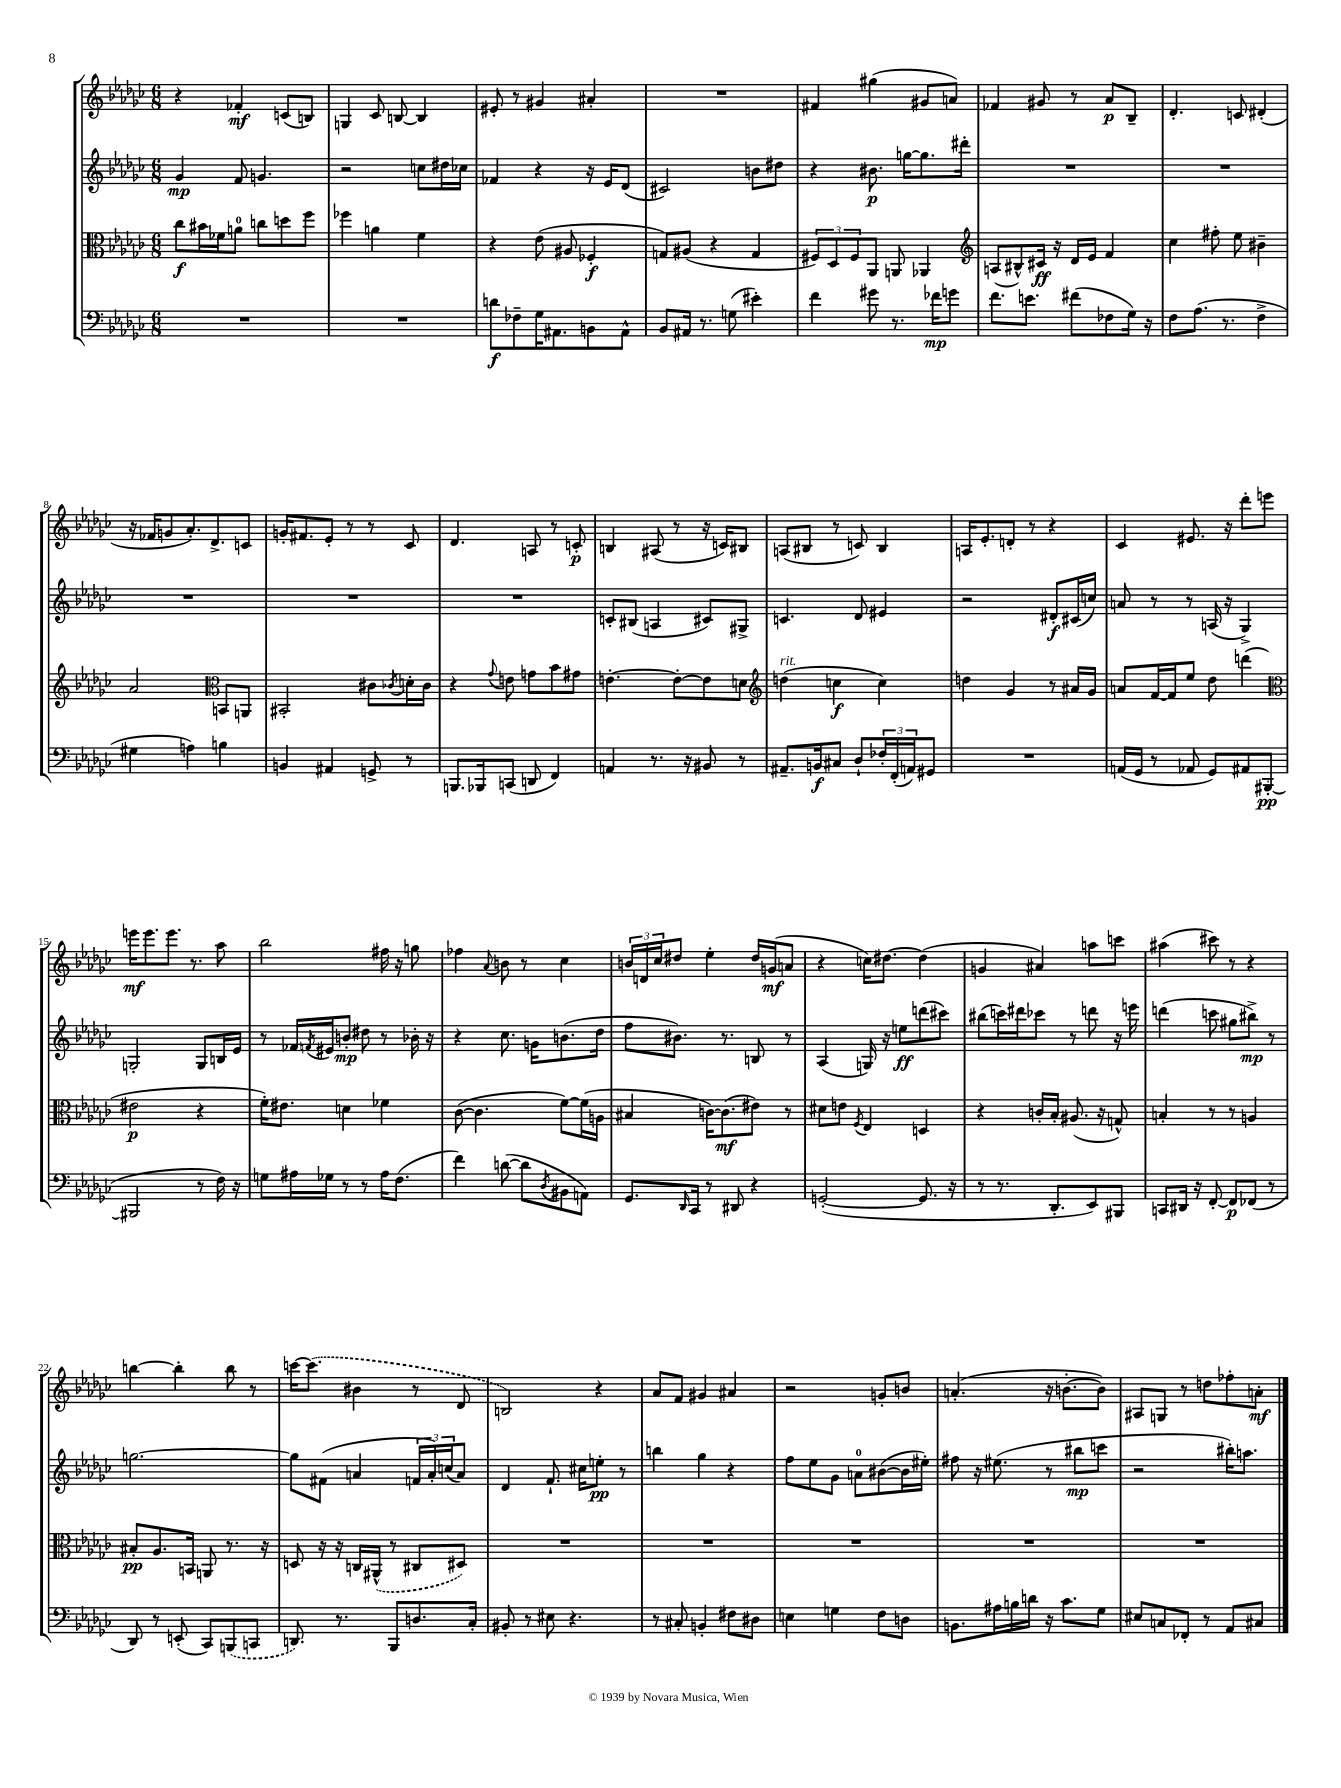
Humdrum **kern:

**kern	**kern	**kern	**kern
*staff4	*staff3	*staff2	*staff1
*clefF4	*clefC3	*clefG2	*clefG2
*k[b-e-a-d-g-c-]	*k[b-e-a-d-g-c-]	*k[b-e-a-d-g-c-]	*k[b-e-a-d-g-c-]
*M6/8	*M6/8	*M6/8	*M6/8
2.r	8cc-	4g-	4r
.	16b#	.	.
.	16f-	.	.
.	8a	8f	4f-'
.	8cc	4.g	.
.	8dd	.	(8c
.	8ff	.	8B)
=	=	=	=
2.r	4ff-	2r	4G
.	4a	.	8c-
.	.	.	[8B
.	4f	8cc	4B]
.	.	16dd#	.
.	.	16cc-	.
=	=	=	=
8d	4r	4f-	8e#'
8F-~	.	.	8r
16G-	(8e-	4r	4g#
8.AA#	.	.	.
.	8A#	.	.
8BB	4F-'	16r	4a#'
.	.	16e-	.
8AA#^^	.	(8d-	.
=	=	=	=
8BB-	8G)	2c#)	2.r
16AA#	(8A#	.	.
8.r	.	.	.
.	4r	.	.
(8G	.	.	.
4e#')	4G	8b	.
.	.	8dd#	.
=	=	=	=
4f	12F#)	4r	4f#
.	12D-	.	.
.	12F#	.	.
8g#	8AA-	8.b#	(4gg#
8.r	8AA	.	.
.	.	[16gg	.
.	4AA-	8.gg]	8g#
16f-	.	.	.
8g	.	.	8a)
.	.	16ddd#'	.
=	=	=	=
*	*clefG2	*	*
8.f	(8A	2.r	4f-
.	8B#^^)	.	.
8.e	.	.	.
.	16c#	.	8g#
.	16r	.	.
(8f#	16d-	.	8r
.	16e-	.	.
8F-	4f	.	8a-
16G-)	.	.	8B-~
16r	.	.	.
=	=	=	=
8F	4cc-	2.r	4.d-'
(8.A-	.	.	.
.	8ff#'	.	.
8.r	.	.	.
.	8ee-	.	8c
4F^	4b#~	.	(4d#'
=	=	=	=
4G#	2a-	2.r	16r
.	.	.	16f-
.	.	.	8g
4A)	.	.	8.a-')
.	.	.	8.d-^
*	*clefC3	*	*
4B	8BB	.	.
.	8AA	.	8c
=	=	=	=
4BB	2BB#'	2.r	16g'
.	.	.	8.f#
4AA#	.	.	8e-'
.	.	.	8r
8GG^	8c#	.	8r
.	8qc-	.	.
8r	16d'	.	8c-
.	16c-	.	.
=	=	=	=
8.BBB	4r	2.r	4.d-
16BBB-	.	.	.
.	8qqg-	.	.
(8CC	8e	.	.
8DD	8g	.	8A
4FF)	8b-	.	8r
.	8g#	.	8c'
=	=	=	=
4AA	[4.e'	8c'	4B
.	.	(8B#	.
8.r	.	4A	(8A#
.	8e'_	.	8r
16r	.	.	.
8BB#	8e]	8c#)	16r
.	.	.	16c)
8r	8d	8G#^	8B#
=	=	=	=
*	*clefG2	*	*
8.AA#~	(4dd	4.c	(8A
.	.	.	8B#
16BB	.	.	.
8C#	4cc	.	8r
8D-`	.	8d-	8c)
24F-'	4cc)	4e#	4B#
(24FF'	.	.	.
24AA)	.	.	.
8GG#	.	.	.
=	=	=	=
2.r	4dd	2r	16A
.	.	.	8.e-'
.	4g-	.	8d'
.	.	.	8r
.	8r	8d#'	4r
.	16a#	(16c#	.
.	16g-	16cc)	.
=	=	=	=
(16AA	8a	8a	4c-
16GG-	.	.	.
8r	[16f	8r	.
.	16f]	.	.
8AA-	8ee-	8r	8.e#
8GG-)	8dd-	(16A	.
.	.	16r	16r
8AA#	(4ddd	4G-^)	8ddd-'
([8BBB#'	.	.	8eee
=	=	=	=
*	*clefC3	*	*
2BBB#]	2e#	2G'	16eee
.	.	.	8.eee
.	.	.	8.eee
.	.	.	8.r
8r	4r	8G	.
16F)	.	16B	8aa-
16r	.	16e-	.
=	=	=	=
8G	16f')	8r	2bb-
.	8.e#	.	.
16A#	.	16f-	.
.	.	8qf	.
16G-	.	16e#	.
8r	4d	8b'	.
8r	.	8dd#	.
16A#	4f-	8r	16ff#
(8.F	.	.	16r
.	.	16b-'	8gg
.	.	16r	.
=	=	=	=
4f)	([8c-	4r	4ff-
.	4.c-]	.	.
.	.	.	8qqa-
([8d	.	8.cc-	8b
8d]	.	.	8r
.	.	16g	.
8qD-	.	.	.
8BB#	[8f)	(8.b	4cc-
8AA)	(16f]	.	.
.	16A	16dd-	.
=	=	=	=
8.GG-	4B#	8ff	24b
.	.	.	24d
.	.	.	24cc-
.	.	8.b#)	8dd#
16qqDD-	.	.	.
16CC-	.	.	.
8r	[16c)	.	4ee-'
.	(8.c]	8.r	.
8DD#	.	.	.
4r	8e#)	8B	16dd#
.	.	.	(16g
.	8r	8r	8a
=	=	=	=
([2GG'	8d#	(4A-	4r
.	8e	.	.
.	8qF	.	.
.	4E-	16G)	16cc)
.	.	16r	[8.dd#
.	.	8ee	.
8.GG]	4D	(8ddd	(4dd#]
.	.	8ccc#)	.
16r	.	.	.
=	=	=	=
8r	4r	(8bb#	4g
8.r	.	16ccc)	.
.	.	16ddd#	.
.	16c'	8ccc-	4a#)
8.DD-'	16B-'	.	.
.	(8.A#	8r	.
8EE-)	.	8ddd	8aa
.	16r	.	.
8BBB#	8G^^)	16r	8ccc
.	.	16eee	.
=	=	=	=
8CC	4B'	(4ddd	(4aa#
16DD#	.	.	.
16r	.	.	.
[8FF'	8r	8ccc	8ccc#)
8FF]	8r	8gg#	8r
(8FF-	4A	8bb#^)	4r
8r	.	8r	.
=	=	=	=
8DD-)	8B#'	[2.gg	[4bb
8r	8.A-	.	.
(8EE'	.	.	4bb']
.	16BB	.	.
8CC-)	8AA	.	.
(8BBB	8.r	.	8bb
8CC	.	.	8r
.	16r	.	.
=	=	=	=
8.DD)	8D	8gg]	[16ccc
.	.	.	(8.ccc]
.	16r	(8f#	.
8.r	16r	.	.
.	16C	4a	4b#
.	(16AA#^^	.	.
8BBB-	8r	.	.
8.D	8C#	24f	8r
.	.	24a')	.
.	.	(24cc	.
.	8D#)	8a)	8d-
16C-'	.	.	.
=	=	=	=
8BB#'	2.r	4d-	2B)
8r	.	.	.
8E#	.	8.f`	.
4.r	.	.	.
.	.	16cc#	.
.	.	8ee'	4r
.	.	8r	.
=	=	=	=
8r	2.r	4bb	8a-
8C#'	.	.	8f
4BB'	.	4gg-	4g#
8F#	.	4r	4a#
8D#	.	.	.
=	=	=	=
4E	2.r	8ff	2r
.	.	8ee-	.
4G	.	8g-	.
.	.	8a	.
8F	.	([8b#	8g'
8D	.	16b#]	8b
.	.	16ee#')	.
=	=	=	=
8.BB	2.r	8ff#	(4.a'
.	.	16r	.
16A#	.	(8.ee#	.
16B	.	.	.
16d	.	.	.
16r	.	8r	16r
8.c-	.	.	[8.b'
.	.	8bb#	.
8G-	.	8ccc	8b])
=	=	=	=
8E#	2.r	2r	8A#
8C	.	.	8G
8FF-'	.	.	8r
8r	.	.	8dd
8AA-	.	16bb#')	8ff-'
.	.	8.aa	.
8C#	.	.	8a'
==	==	==	==
*-	*-	*-	*-
